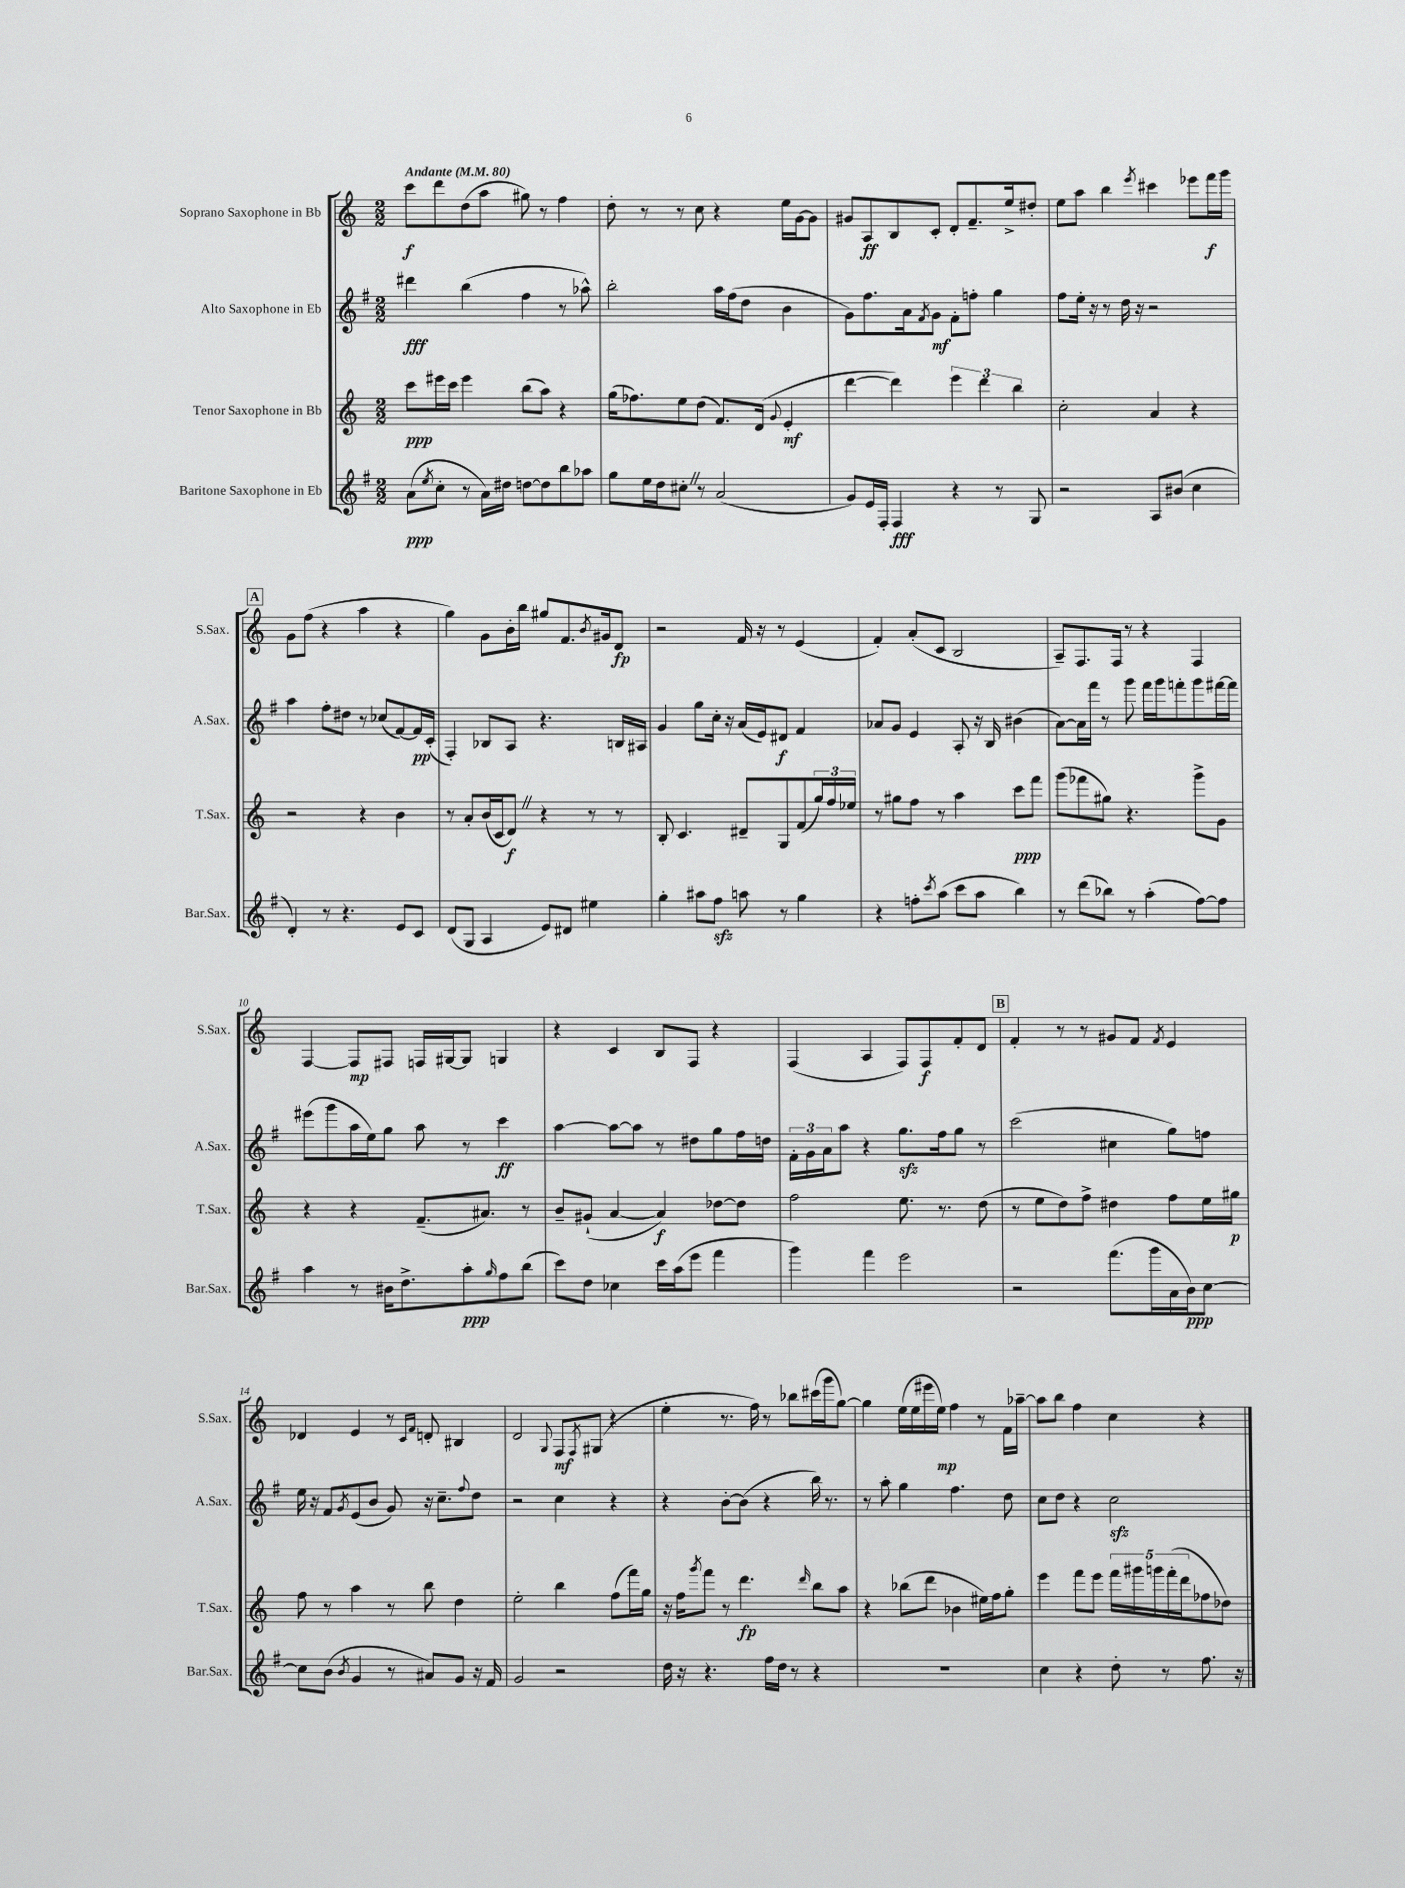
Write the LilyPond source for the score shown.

<<
\new StaffGroup <<
\new Staff = "s0" \with { instrumentName = "Soprano Saxophone in Bb" shortInstrumentName = "S.Sax." } {
    \clef treble \key c \major \numericTimeSignature \time 2/2 \tempo "Andante" 4 = 80
    c'''8\f d'''8 d''8( a''8 gis''8) r8 f''4 |
    d''8-. r8 r8 c''8 r4 e''16 g'16~ g'8 |
    gis'8 a8\ff b8 c'8-. d'8-. f'8.-- e''16-> dis''8-. |
    e''8 a''8 b''4 \acciaccatura { e'''8 } cis'''4 ees'''8 f'''16\f g'''16 |
    \mark \markup { \box "A" } g'8 f''8( r4 a''4 r4 |
    g''4) g'8 b'16-. b''16 gis''8 f'8. \acciaccatura { b'8 } gis'16 d'8\fp |
    r2 f'16 r16 r8 e'4( |
    f'4-.) a'8-.( c'8 b2 |
    a8--) f8. f16 r8 r4 f4 |
    f4~ f8\mp fis8 f16 gis16~ gis8 g4 |
    r4 c'4 b8 f8 r4 |
    f4( a4 f8) f8\f f'8-. d'8 |
    \mark \markup { \box "B" } f'4-. r8 r8 gis'8 f'8 \acciaccatura { f'8 } e'4 |
    des'4 e'4 r8 \grace { c'16 f'16 } d'8-. bis4 |
    d'2 \appoggiatura { g8 } f8\mf \acciaccatura { f8 } gis8( r4 |
    e''4-. r8. f''16) r8 bes''8 cis'''16( g'''16 g''8~) |
    g''4 e''16( e''16 eis'''16 e''16\mp) f''4 r8 f'16 aes''16~-- |
    aes''8 b''8 f''4 c''4 r4 \bar "|." |
}
\new Staff = "s1" \with { instrumentName = "Alto Saxophone in Eb" shortInstrumentName = "A.Sax." } {
    \clef treble \key g \major \numericTimeSignature \time 2/2
    dis'''4\fff b''4( fis''4 r8 aes''8-^) |
    b''2-. a''16 fis''16( d''8 b'4 |
    g'8) fis''8. a'16 \acciaccatura { fis'8 } g'8\mf fis'8-. f''8-. g''4 |
    fis''8 e''16-. r16 r8 d''16 r16 r2 |
    \mark \markup { \box "A" } a''4 fis''8-. dis''8 r8 ces''8( fis'8~) fis'16\pp c'16-.( |
    fis4-.) bes8 a8 r4. b16 ais16 |
    g'4 g''8 c''16-. r16 a'16( e'16) dis'8\f fis'4 |
    aes'8 g'8 e'4 a8-. r16 b16 bis'4( |
    a'8~) a'16 fis'''16 r8 g'''8 fis'''16 g'''16 f'''8-. g'''8 fis'''16~ fis'''16 |
    eis'''8( g'''8 a''16 e''16) g''8 a''8 r8 c'''4\ff |
    a''4~ a''8~ a''8 r8 dis''8 g''8 fis''16 d''16 |
    \tuplet 3/2 { fis'16-. g'16 a'16 } a''8 r4 g''8.\sfz fis''16 g''8 r8 |
    \mark \markup { \box "B" } c'''2( cis''4 g''8) f''8 |
    e''16 r16 fis'8 \acciaccatura { g'8 } e'8( b'8 g'8) r16 c''8.-- \appoggiatura { fis''8 } d''8 |
    r2 c''4 r4 |
    r4 b'8~-. b'8( r4 b''16) r8. |
    r8 a''8-. g''4 fis''4. d''8 |
    c''8 d''8 r4 c''2\sfz \bar "|." |
}
\new Staff = "s2" \with { instrumentName = "Tenor Saxophone in Bb" shortInstrumentName = "T.Sax." } {
    \clef treble \key c \major \numericTimeSignature \time 2/2
    c'''8\ppp eis'''16 c'''16 eis'''4 b''8( a''8) r4 |
    g''16( fes''8.) e''8 d''8( f'8.) d'16( \appoggiatura { g'8 } e'4-.\mf |
    d'''4~ d'''4) \tuplet 3/2 { e'''4 d'''4 b''4 } |
    c''2-. a'4 r4 |
    \mark \markup { \box "A" } r2 r4 b'4 |
    r8 a'8-. b'16( c'16 d'8\f) \once \override BreathingSign.text = \markup { \musicglyph "scripts.caesura.straight" } \breathe r4 r8 r8 |
    b8-. c'4. dis'8-- g8 f'8( \tuplet 3/2 { g''16) f''16 ees''16 } |
    r8 gis''8 f''8 r8 a''4 c'''8\ppp f'''8 |
    g'''8( fes'''8 gis''8) r4. g'''8-> g'8 |
    r4 r4 f'8.--( ais'8.) r8 |
    b'8-- gis'8-!( a'4~ a'4\f) des''8~ des''8 |
    f''2 e''8. r8. d''8( |
    \mark \markup { \box "B" } r8 e''8 d''8) f''8-> dis''4 f''8 e''16 gis''16\p |
    f''8 r8 a''4 r8 b''8 d''4 |
    e''2-. b''4 f''8( f'''16) g''16 |
    r16 f''16 \acciaccatura { g'''8 } f'''8 r8 d'''4.\fp \grace { d'''16 } b''8 a''8 |
    r4 bes''8( d'''8 bes'4 eis''16) f''16 g''8-. |
    e'''4 f'''8 e'''8 \tuplet 5/4 { f'''16 gis'''16 g'''16 f'''16-.( d'''16 } fes''8 des''8) \bar "|." |
}
\new Staff = "s3" \with { instrumentName = "Baritone Saxophone in Eb" shortInstrumentName = "Bar.Sax." } {
    \clef treble \key g \major \numericTimeSignature \time 2/2
    a'8\ppp( \acciaccatura { e''8 } c''8-. r8 a'16) dis''16 d''8~ d''8 b''8 aes''8 |
    g''8 e''16 d''16 cis''8-. \once \override BreathingSign.text = \markup { \musicglyph "scripts.caesura.straight" } \breathe r8 a'2( |
    g'8) e'16 fis16-. fis4\fff r4 r8 g8 |
    r2 a8 bis'8( c''4 |
    \mark \markup { \box "A" } d'4-.) r8 r4. e'8 c'8 |
    d'8( g8 a4 e'8) dis'8 eis''4 |
    g''4-. ais''8 fis''8\sfz a''8 r8 g''4 |
    r4 f''8-. \acciaccatura { c'''8 } a''8( c'''8 a''8 b''4) |
    r8 d'''8( bes''8) r8 a''4-.( fis''8~) fis''8 |
    a''4 r8 bis'16 d''8.-> a''8-.\ppp \grace { g''16 } fis''8 b''8( |
    c'''8) d''8 ces''4 c'''16 a''16( e'''8 fis'''4 |
    g'''4) fis'''4 e'''2 |
    \mark \markup { \box "B" } r2 fis'''8.( g'''16 a'16 b'16\ppp) c''8~ |
    c''8 b'8( \acciaccatura { b'8 } g'4 r8 ais'8) g'8 r16 fis'16 |
    g'2 r2 |
    d''16 r16 r4. fis''16 d''16 r8 r4 |
    R1 |
    c''4 r4 d''8-. r8 fis''8. r16 \bar "|." |
}
>>
>>
